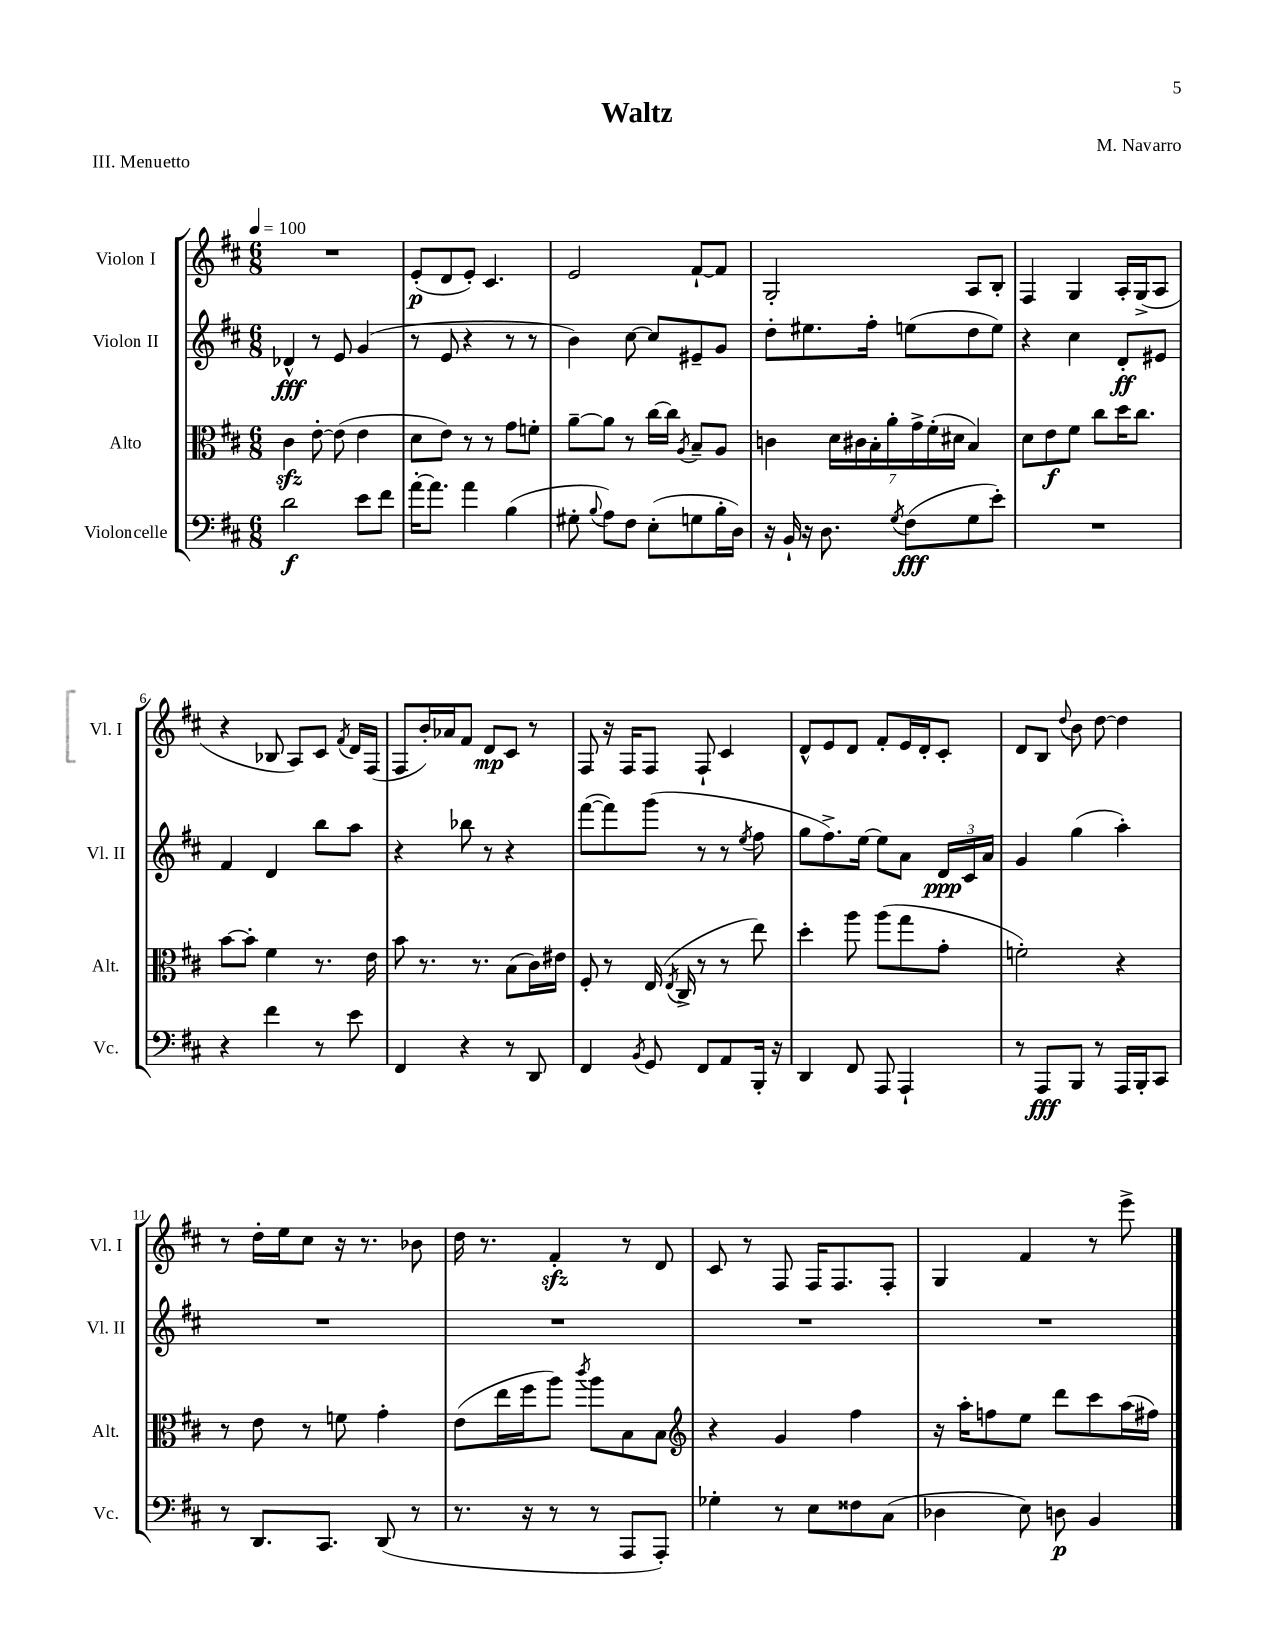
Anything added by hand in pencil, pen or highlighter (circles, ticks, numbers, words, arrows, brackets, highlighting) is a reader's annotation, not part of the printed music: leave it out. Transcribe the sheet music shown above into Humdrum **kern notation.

**kern	**kern	**kern	**kern
*staff4	*staff3	*staff2	*staff1
*clefF4	*clefC3	*clefG2	*clefG2
*k[f#c#]	*k[f#c#]	*k[f#c#]	*k[f#c#]
*M6/8	*M6/8	*M6/8	*M6/8
*MM100	*MM100	*MM100	*MM100
2d	4c#	4d-^^	2.r
.	[8e'	8r	.
.	(8e]	8e	.
8e	4e	(4g	.
8f#	.	.	.
=	=	=	=
[16a'	8d	8r	(8e'
8.a]	.	.	.
.	8e)	8e	8d
4a	8r	4r	8e')
.	8r	.	4.c#
(4B	8g	8r	.
.	8f'	8r	.
=	=	=	=
8G#'	[8a~	4b)	2e
8qqB	.	.	.
8A)	8a]	.	.
8F#	8r	[8cc#	.
(8E'	[16cc#	8cc#]	.
.	16cc#]	.	.
.	8qA	.	.
8G	8B~	8e#~	[8f#`
16B'	8A	8g	8f#]
16D)	.	.	.
=	=	=	=
16r	4c	8dd'	2G'
16BB`	.	.	.
16r	.	8.ee#	.
8.D	.	.	.
.	28d	.	.
.	28c#	.	.
.	.	16ff#'	.
.	28B'	.	.
.	28a'	.	.
8qG	.	.	.
(8F#	.	(8ee	.
.	28g^	.	.
.	(28f#'	.	.
.	28d#	.	.
8G	4B)	8dd	8A
8e')	.	8ee)	8B'
=	=	=	=
2.r	8d	4r	4F#
.	8e	.	.
.	8f#	4cc#	4G
.	8cc#	.	.
.	16dd	8d'	16A'
.	8.cc#	.	(16G^
.	.	8e#	8A
=	=	=	=
4r	[8b	4f#	4r
.	8b']	.	.
4f#	4f#	4d	8B-
.	.	.	8A)
8r	8.r	8bb	8c#
.	.	.	8qf#
8e	.	8aa	16d
.	16e	.	(16F#
=	=	=	=
4FF#	8b	4r	8F#
.	8.r	.	16b')
.	.	.	16a-
4r	.	8bb-	8f#
.	8.r	.	.
.	.	8r	8d
8r	(8B	4r	8c#
8DD	16c#)	.	8r
.	16e#	.	.
=	=	=	=
4FF#	8F#'	([8fff#	8F#
.	8r	8fff#])	16r
.	.	.	16F#
8qBB	.	.	.
8GG	(16E	(8ggg	8F#
.	8qE	.	.
.	16C#^	.	.
8FF#	8r	8r	8F#`
8AA	8r	8r	4c#
.	.	8qee	.
16BBB'	8ee)	8ff#	.
16r	.	.	.
=	=	=	=
4DD	4dd'	8gg	8d^^
.	.	8.ff#^)	8e
8FF#	8aa	.	8d
.	.	[16ee	.
8AAA	(8aa	8ee]	8f#'
4AAA`	8gg	8a	16e
.	.	.	16d'
.	8g'	24d	8c#'
.	.	24c#	.
.	.	24a	.
=	=	=	=
8r	2f')	4g	8d
8AAA	.	.	8B
.	.	.	8qqdd
8BBB	.	(4gg	8b
8r	.	.	[8dd
16AAA	4r	4aa')	4dd]
16BBB'	.	.	.
8CC#	.	.	.
=	=	=	=
8r	8r	2.r	8r
8.DD	8e	.	16dd'
.	.	.	16ee
.	8r	.	8cc#
8.CC#	.	.	.
.	8f	.	16r
.	.	.	8.r
(8DD	4g'	.	.
8r	.	.	8b-
=	=	=	=
8.r	(8e	2.r	16dd
.	.	.	8.r
.	16ee	.	.
16r	16ff#	.	.
8r	8aa)	.	4f#'
.	8qccc#	.	.
8r	8aa	.	.
8AAA	8B	.	8r
8AAA')	8B	.	8d
=	=	=	=
*	*clefG2	*	*
4G-'	4r	2.r	8c#
.	.	.	8r
8r	4g	.	8F#
8E	.	.	16F#
.	.	.	8.F#
8F##	4ff#	.	.
(8C#	.	.	8F#'
=	=	=	=
4D-	16r	2.r	4G
.	16aa'	.	.
.	8ff	.	.
8E)	8ee	.	4f#
8D	8ddd	.	.
4BB	8ccc#	.	8r
.	(16aa	.	8eee^
.	16ff#)	.	.
==	==	==	==
*-	*-	*-	*-
